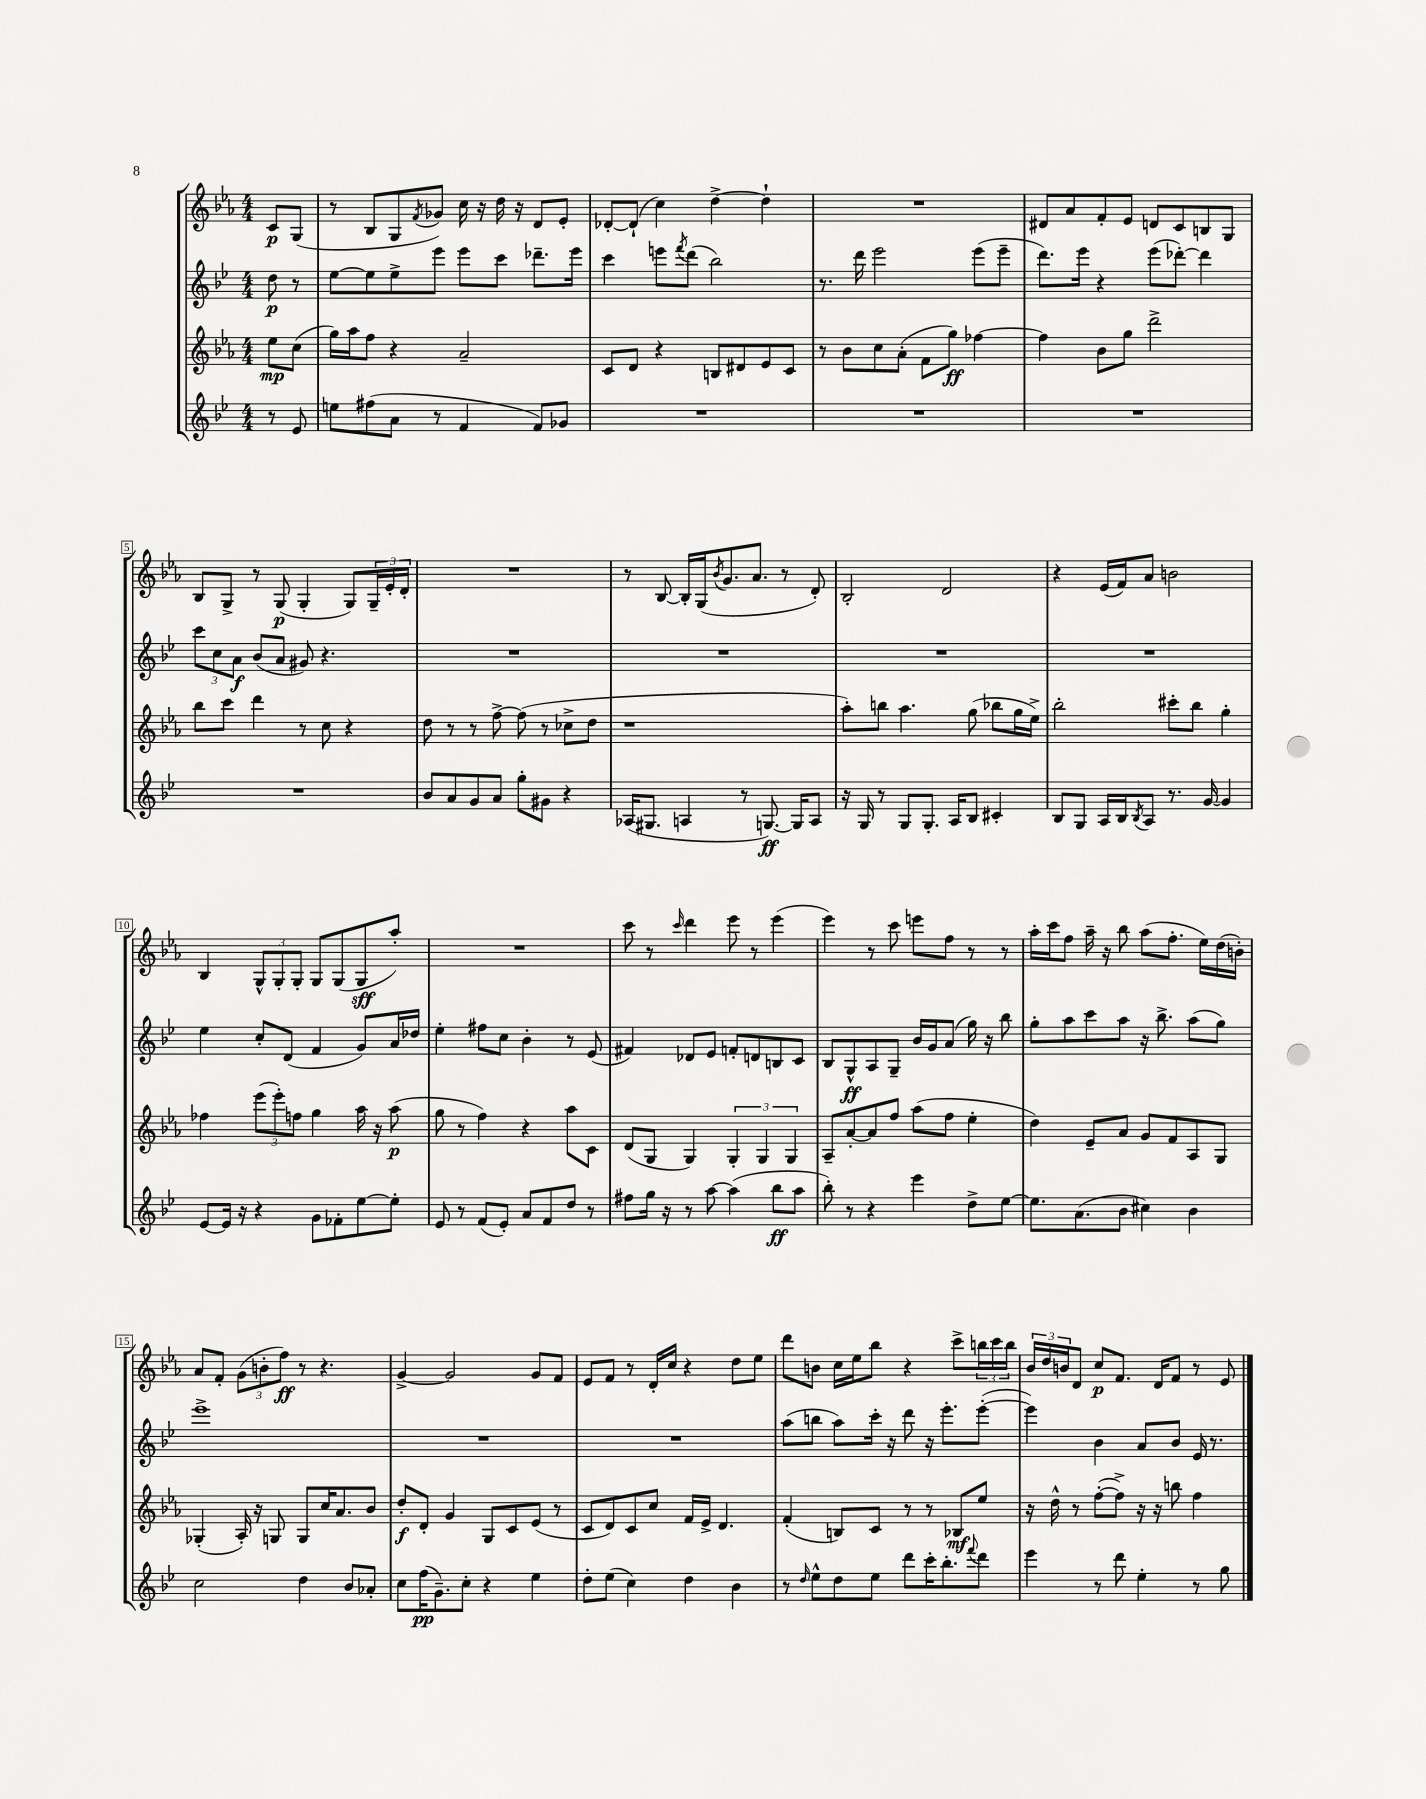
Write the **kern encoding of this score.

**kern	**dynam	**kern	**dynam	**kern	**dynam	**kern	**dynam
*part4	*part4	*part3	*part3	*part2	*part2	*part1	*part1
*staff4	*staff4	*staff3	*staff3	*staff2	*staff2	*staff1	*staff1
*clefG2	*	*clefG2	*	*clefG2	*	*clefG2	*
*k[b-e-]	*	*k[b-e-a-]	*	*k[b-e-]	*	*k[b-e-a-]	*
*M4/4	*	*M4/4	*	*M4/4	*	*M4/4	*
=	=	=	=	=	=	=	=
8r	.	8ee-\L	mp	8dd\	p	8c/L	p
8e-/	.	(8cc\J	.	8r	.	(8G/J	.
=1	=1	=1	=1	=1	=1	=1	=1
8een\L	.	16gg\LL)	.	[8ee-\L	.	8r	.
.	.	16aa-\J	.	.	.	.	.
(8ff#X\	.	8ff\J	.	8ee-\]	.	8B-/L	.
8a\J	.	4r	.	8ee-^\	.	8G/	.
.	.	.	.	.	.	8qf/	.
8r	.	.	.	8eee-\J	.	8g-X/J)	.
4f/	.	2a-~/	.	8eee-\L	.	16cc\	.
.	.	.	.	.	.	16r	.
.	.	.	.	8ccc\J	.	16dd\	.
.	.	.	.	.	.	16r	.
8f/L)	.	.	.	8.ddd-X~\L	.	8d/L	.
8g-X/J	.	.	.	.	.	8e-'/J	.
.	.	.	.	16eee-\Jk	.	.	.
=2	=2	=2	=2	=2	=2	=2	=2
1r	.	8c/L	.	4ccc\	.	[8d-X'/L	.
.	.	8d/J	.	.	.	(8d-`/J]	.
.	.	4r	.	8eeen\L	.	4cc\)	.
.	.	.	.	8qfff/	.	.	.
.	.	.	.	(8ddd\J	.	.	.
.	.	8Bn/L	.	2bb-\)	.	[4dd^\	.
.	.	8d#X/	.	.	.	.	.
.	.	8e-/	.	.	.	4dd`\]	.
.	.	8c/J	.	.	.	.	.
=3	=3	=3	=3	=3	=3	=3	=3
1r	.	8r	.	8.r	.	1r	.
.	.	8b-\L	.	.	.	.	.
.	.	.	.	16ddd\	.	.	.
.	.	8cc\	.	2eee-\	.	.	.
.	.	(8a-'\J	.	.	.	.	.
.	.	8f\L	.	.	.	.	.
.	.	8gg\J)	ff	.	.	.	.
.	.	[4ff-X\	.	(8eee-\L	.	.	.
.	.	.	.	8eee-~\J	.	.	.
=4	=4	=4	=4	=4	=4	=4	=4
1r	.	4ff-\]	.	8.ddd\L)	.	8d#X/L	.
.	.	.	.	.	.	8a-/	.
.	.	.	.	16eee-\Jk	.	.	.
.	.	8b-\L	.	4r	.	8f'/	.
.	.	8gg\J	.	.	.	8e-/J	.
.	.	2ddd^\	.	(8eee-\L	.	8dn/L	.
.	.	.	.	[8ddd-X'\J)	.	8c/	.
.	.	.	.	4ddd-\]	.	8Bn/	.
.	.	.	.	.	.	8G/J	.
!!LO:LB:g=z
=5	=5	=5	=5	=5	=5	=5	=5
1r	.	8bb-\L	.	12ccc\L	.	8B-/L	.
.	.	.	.	12cc\	.	.	.
.	.	8ccc\J	.	.	.	8G^/J	.
.	.	.	.	12a\J	f	.	.
.	.	4ddd\	.	(8b-/L	.	8r	.
.	.	.	.	8a/J	.	(8G/	p
.	.	8r	.	8g#X/)	.	4G'/	.
.	.	8cc\	.	4.r	.	.	.
.	.	4r	.	.	.	8G/L)	.
.	.	.	.	.	.	24G~/L	.
.	.	.	.	.	.	24e-'/	.
.	.	.	.	.	.	24d'/JJ	.
=6	=6	=6	=6	=6	=6	=6	=6
8b-/L	.	8dd\	.	1r	.	1r	.
8a/	.	8r	.	.	.	.	.
8g/	.	8r	.	.	.	.	.
8a/J	.	[8ff^\	.	.	.	.	.
8gg'\L	.	(8ff\]	.	.	.	.	.
8g#X\J	.	8r	.	.	.	.	.
4r	.	8cc-X^\L	.	.	.	.	.
.	.	8dd\J	.	.	.	.	.
=7	=7	=7	=7	=7	=7	=7	=7
(16A-X/KL	.	1r	.	1r	.	8r	.
8.G#X/J	.	.	.	.	.	.	.
.	.	.	.	.	.	[8B-/	.
4An/	.	.	.	.	.	16B-'/LL]	.
.	.	.	.	.	.	(16G/J	.
.	.	.	.	.	.	8qb-/	.
.	.	.	.	.	.	8.g/	.
8r	.	.	.	.	.	.	.
.	.	.	.	.	.	8.a-/J	.
[8.Gn/)	ff	.	.	.	.	.	.
.	.	.	.	.	.	8r	.
16G/KL]	.	.	.	.	.	.	.
8A/J	.	.	.	.	.	8d'/)	.
=8	=8	=8	=8	=8	=8	=8	=8
16r	.	8aa-'\L)	.	1r	.	2B-'/	.
16G/	.	.	.	.	.	.	.
8r	.	8bbn\J	.	.	.	.	.
8G/L	.	4.aa-\	.	.	.	.	.
8.G'/J	.	.	.	.	.	.	.
.	.	.	.	.	.	2d/	.
16A/KL	.	.	.	.	.	.	.
8B-/J	.	(8gg\	.	.	.	.	.
4c#X'/	.	8bb-X\L	.	.	.	.	.
.	.	16gg\L	.	.	.	.	.
.	.	16ee-^\JJ)	.	.	.	.	.
=9	=9	=9	=9	=9	=9	=9	=9
8B-/L	.	2bb-'\	.	1r	.	4r	.
8G/J	.	.	.	.	.	.	.
16A/LL	.	.	.	.	.	(16e-/LL	.
16B-/J	.	.	.	.	.	16f/J)	.
8qB-/	.	.	.	.	.	.	.
8A/J	.	.	.	.	.	8a-/J	.
8.r	.	8ccc#X'\L	.	.	.	2bn\	.
.	.	8bb-\J	.	.	.	.	.
[16g/	.	.	.	.	.	.	.
4g/]	.	4gg'\	.	.	.	.	.
!!LO:LB:g=z
=10	=10	=10	=10	=10	=10	=10	=10
[8e-/L	.	4ff-X\	.	4ee-\	.	4B-/	.
16e-/Jk]	.	.	.	.	.	.	.
16r	.	.	.	.	.	.	.
4r	.	(12eee-\L	.	8cc'/L	.	12G^^/L	.
.	.	12eee-'\)	.	.	.	12G'/	.
.	.	.	.	(8d/J	.	.	.
.	.	12ffn\J	.	.	.	12G'/J	.
8g\L	.	4gg\	.	4f/	.	8G/L	.
8f-X'\	.	.	.	.	.	(8G/	.
[8ee-\	.	16aa-\	.	8g/L)	.	8G/	sff
.	.	16r	.	.	.	.	.
8ee-'\J]	.	(8aa-\	p	16a/L	.	8aa-'/J)	.
.	.	.	.	16dd-X/JJ	.	.	.
=11	=11	=11	=11	=11	=11	=11	=11
8e-/	.	8gg\	.	4ee-'\	.	1r	.
8r	.	8r	.	.	.	.	.
(8f/L	.	4ff\)	.	8ff#X\L	.	.	.
8e-'/J)	.	.	.	8cc\J	.	.	.
8a/L	.	4r	.	4b-'\	.	.	.
8f/	.	.	.	.	.	.	.
8dd/J	.	8aa-\L	.	8r	.	.	.
8r	.	8c\J	.	(8e-/	.	.	.
=12	=12	=12	=12	=12	=12	=12	=12
8ff#X\L	.	(8d/L	.	4f#X/)	.	8ccc\	.
16gg\Jk	.	8G/J	.	.	.	8r	.
16r	.	.	.	.	.	.	.
.	.	.	.	.	.	16qqccc/	.
8r	.	4G/)	.	8d-X/L	.	4ddd\	.
[8aa\	.	.	.	8e-/J	.	.	.
(4aa\]	.	6G'/	.	8fn'/L	.	8eee-\	.
.	.	.	.	8dn/	.	8r	.
.	.	6G/	.	.	.	.	.
8bb-\L	ff	.	.	8Bn/	.	(4eee-\	.
.	.	6G/	.	.	.	.	.
8aa\J	.	.	.	8c/J	.	.	.
=13	=13	=13	=13	=13	=13	=13	=13
8bb-'\)	.	8A-~/L	.	8B-/L	.	4eee-\)	.
8r	.	[8a-'/	.	8G^^/	ff	.	.
4r	.	8a-/]	.	8A/	.	8r	.
.	.	8ff/J	.	8G~/J	.	8ccc\	.
4eee-\	.	(8aa-\L	.	16b-/LL	.	8eeen\L	.
.	.	.	.	16g/J	.	.	.
.	.	8ff\J	.	(8a/J	.	8ff\J	.
8dd^\L	.	4ee-'\	.	16gg\)	.	8r	.
.	.	.	.	16r	.	.	.
[8ee-\J	.	.	.	8bb-\	.	8r	.
=14	=14	=14	=14	=14	=14	=14	=14
8.ee-\L]	.	4dd\)	.	8gg'\L	.	16aa-'\LL	.
.	.	.	.	.	.	16ccc\J	.
.	.	.	.	8aa\	.	8ff\J	.
(8.a\	.	.	.	.	.	.	.
.	.	8e-~/L	.	8ccc\	.	16aa-~\	.
.	.	.	.	.	.	16r	.
8b-\J	.	8a-/J	.	8aa\J	.	8bb-\	.
4cc#X\)	.	8g/L	.	16r	.	(8aa-\L	.
.	.	.	.	8.bb-^\	.	.	.
.	.	8f/	.	.	.	8.ff'\J	.
4b-\	.	8A-/	.	(8aa\L	.	.	.
.	.	.	.	.	.	16ee-\LL)	.
.	.	8G/J	.	8gg\J)	.	(16dd\	.
.	.	.	.	.	.	16bn'\JJ)	.
!!LO:LB:g=z
=15	=15	=15	=15	=15	=15	=15	=15
2cc\	.	(4G-X'/	.	1eee-^	.	8a-/L	.
.	.	.	.	.	.	8f'/J	.
.	.	16A-'/)	.	.	.	(12g\L	.
.	.	16r	.	.	.	.	.
.	.	.	.	.	.	12bn'\	.
.	.	8Gn/	.	.	.	.	.
.	.	.	.	.	.	12ff\J)	ff
4dd\	.	8G/L	.	.	.	8r	.
.	.	16cc/K	.	.	.	4.r	.
.	.	8.a-/	.	.	.	.	.
8b-/L	.	.	.	.	.	.	.
8a-X'/J	.	8b-/J	.	.	.	.	.
=16	=16	=16	=16	=16	=16	=16	=16
8cc\L	.	8dd'/L	f	1r	.	[4g^/	.
(16ff\K	pp	8d'/J	.	.	.	.	.
8.g~\)	.	.	.	.	.	.	.
.	.	4g/	.	.	.	2g/]	.
8cc'\J	.	.	.	.	.	.	.
4r	.	8G/L	.	.	.	.	.
.	.	8c/	.	.	.	.	.
4ee-\	.	(8e-/J	.	.	.	8g/L	.
.	.	8r	.	.	.	8f/J	.
=17	=17	=17	=17	=17	=17	=17	=17
8dd'\L	.	8c/L	.	1r	.	8e-/L	.
(8ee-\J	.	8d/)	.	.	.	8f/J	.
4cc\)	.	8c/	.	.	.	8r	.
.	.	8cc/J	.	.	.	16d'/LL	.
.	.	.	.	.	.	16cc/JJ	.
4dd\	.	16f/LL	.	.	.	4r	.
.	.	16e-^/JJ	.	.	.	.	.
.	.	4.d/	.	.	.	.	.
4b-\	.	.	.	.	.	8dd\L	.
.	.	.	.	.	.	8ee-\J	.
=18	=18	=18	=18	=18	=18	=18	=18
8r	.	(4f'/	.	(8aa\L	.	8ddd\L	.
16qqdd/	.	.	.	.	.	.	.
8ee-^^\L	.	.	.	8bbn\J	.	8bn\J	.
8dd\	.	8Bn/L)	.	8aa\L)	.	16cc\LL	.
.	.	.	.	.	.	16ee-\J	.
8ee-\J	.	8c/J	.	16ccc'\Jk	.	8bb-\J	.
.	.	.	.	16r	.	.	.
8ddd\L	.	8r	.	8ddd\	.	4r	.
16ccc'\K	.	8r	.	16r	.	.	.
8.bb-'\	.	.	.	8.eee-'\L	.	.	.
.	.	8B-X/L	mf	.	.	8ccc^\L	.
8qqfff/	.	.	.	.	.	.	.
8ddd\J	.	8ee-/J	.	([8eee-'\J	.	24bbn\L	.
.	.	.	.	.	.	24ccc\	.
.	.	.	.	.	.	24bb\JJ	.
=19	=19	=19	=19	=19	=19	=19	=19
4eee-\	.	16r	.	4eee-\])	.	24b-/LL	.
.	.	.	.	.	.	24dd/	.
.	.	16dd^^\	.	.	.	.	.
.	.	.	.	.	.	24bn/J	.
.	.	8r	.	.	.	8d/J	.
8r	.	([8ff'\L	.	4b-\	.	8cc/L	p
8ddd\	.	8ff^\J])	.	.	.	8.f/J	.
4ee-'\	.	16r	.	8a/L	.	.	.
.	.	16r	.	.	.	16d/KL	.
.	.	8bbn\	.	8b-/J	.	8f/J	.
8r	.	4ff\	.	16e-/	.	8r	.
.	.	.	.	8.r	.	.	.
8gg\	.	.	.	.	.	8e-/	.
==	==	==	==	==	==	==	==
*-	*-	*-	*-	*-	*-	*-	*-
